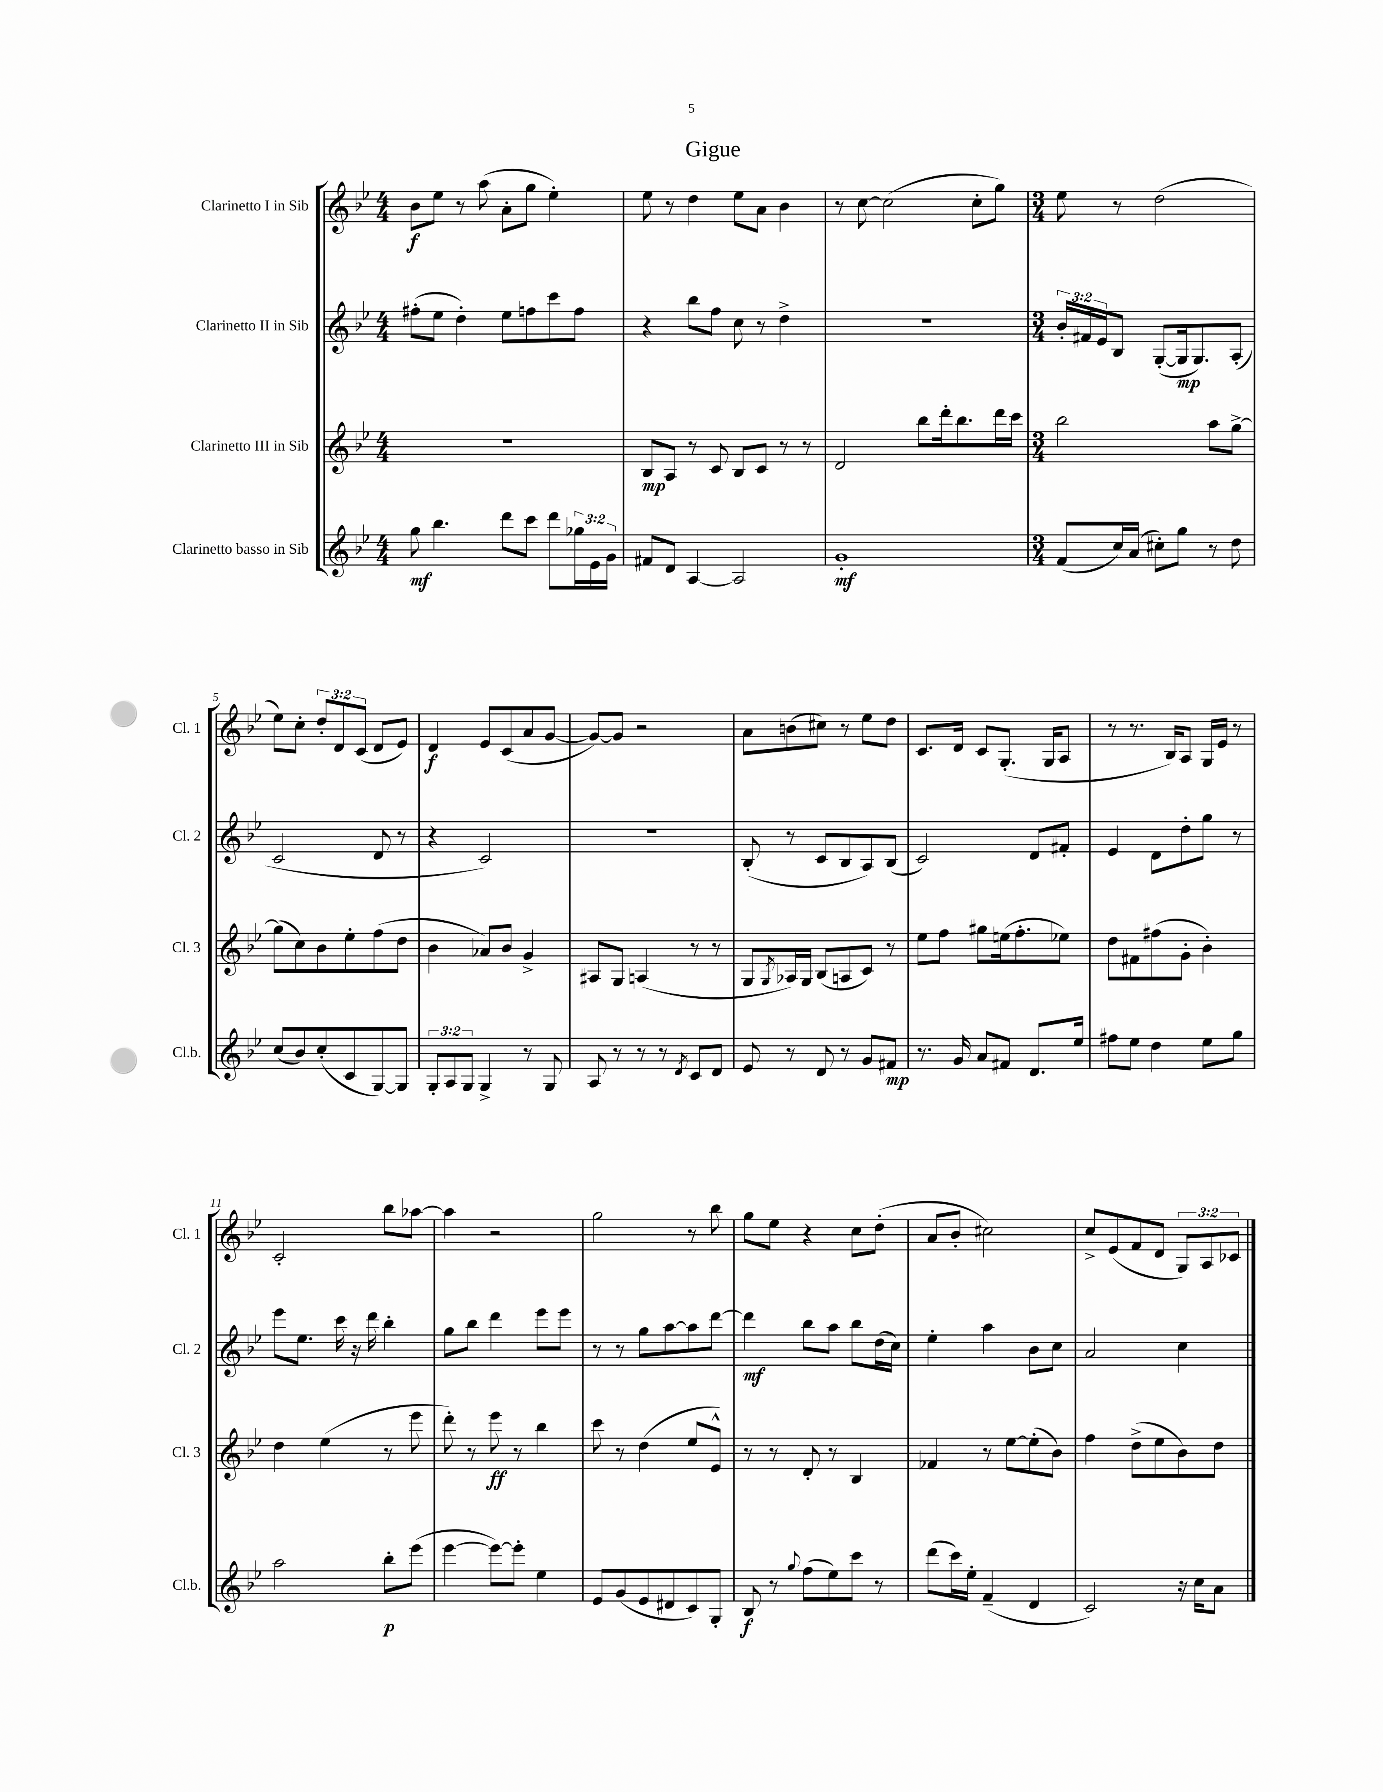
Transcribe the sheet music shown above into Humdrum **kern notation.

**kern	**dynam	**kern	**dynam	**kern	**dynam	**kern	**dynam
*part4	*part4	*part3	*part3	*part2	*part2	*part1	*part1
*staff4	*staff4	*staff3	*staff3	*staff2	*staff2	*staff1	*staff1
*I"Clarinetto basso in Sib	*	*I"Clarinetto III in Sib	*	*I"Clarinetto II in Sib	*	*I"Clarinetto I in Sib	*
*I'Cl.b.	*	*I'Cl. 3	*	*I'Cl. 2	*	*I'Cl. 1	*
*clefG2	*	*clefG2	*	*clefG2	*	*clefG2	*
*k[b-e-]	*	*k[b-e-]	*	*k[b-e-]	*	*k[b-e-]	*
*M4/4	*	*M4/4	*	*M4/4	*	*M4/4	*
=1	=1	=1	=1	=1	=1	=1	=1
8gg\	mf	1r	.	(8ff#X'\L	.	8b-\L	f
4.bb-\	.	.	.	8ee-\J	.	8ee-\J	.
.	.	.	.	4dd'\)	.	8r	.
.	.	.	.	.	.	(8aa\	.
8ddd\L	.	.	.	8ee-\L	.	8a'\L	.
8ccc\J	.	.	.	8ffn\	.	8gg\J	.
8ddd\L	.	.	.	8ccc\	.	4ee-'\)	.
24gg-X\L	.	.	.	8ff\J	.	.	.
24e-\	.	.	.	.	.	.	.
24g\JJ	.	.	.	.	.	.	.
=2	=2	=2	=2	=2	=2	=2	=2
8f#X/L	.	8B-/L	mp	4r	.	8ee-\	.
8d/J	.	8A/J	.	.	.	8r	.
[4A/	.	8r	.	8bb-\L	.	4dd\	.
.	.	8c/	.	8ff\J	.	.	.
2A/]	.	8B-/L	.	8cc\	.	8ee-\L	.
.	.	8c/J	.	8r	.	8a\J	.
.	.	8r	.	4dd^\	.	4b-\	.
.	.	8r	.	.	.	.	.
=3	=3	=3	=3	=3	=3	=3	=3
1g'	mf	2d/	.	1r	.	8r	.
.	.	.	.	.	.	[8cc\	.
.	.	.	.	.	.	(2cc\]	.
.	.	8bb-\L	.	.	.	.	.
.	.	16ddd'\k	.	.	.	.	.
.	.	8.bb-\	.	.	.	.	.
.	.	.	.	.	.	8cc'\L	.
.	.	16ddd\L	.	.	.	8gg\J)	.
.	.	16ccc\JJ	.	.	.	.	.
=4	=4	=4	=4	=4	=4	=4	=4
*M3/4	*	*M3/4	*	*M3/4	*	*M3/4	*
(8f/L	.	2bb-\	.	24b-'/LL	.	8ee-\	.
.	.	.	.	24f#X/	.	.	.
.	.	.	.	24e-/J	.	.	.
16cc/L)	.	.	.	8B-/J	.	8r	.
(16a/JJ	.	.	.	.	.	.	.
8cc#X'\L)	.	.	.	([8G'/L	.	(2dd\	.
8gg\J	.	.	.	16G/k]	mp	.	.
.	.	.	.	8.G/)	.	.	.
8r	.	8aa\L	.	.	.	.	.
8dd\	.	[8gg^\J	.	(8A'/J	.	.	.
!!LO:LB:g=z
=5	=5	=5	=5	=5	=5	=5	=5
(8cc/L	.	(8gg\L]	.	2c/	.	8ee-\L)	.
8b-/)	.	8cc\)	.	.	.	8cc'\J	.
(8cc'/	.	8b-\	.	.	.	12dd'/L	.
.	.	.	.	.	.	12d/	.
8c/	.	8ee-'\	.	.	.	.	.
.	.	.	.	.	.	(12c/J	.
[8G/)	.	(8ff\	.	8d/	.	8d/L	.
8G/J]	.	8dd\J	.	8r	.	8e-/J)	.
=6	=6	=6	=6	=6	=6	=6	=6
12G'/L	.	4b-\	.	4r	.	4d/	f
12A/	.	.	.	.	.	.	.
12G/J	.	.	.	.	.	.	.
4G^/	.	8a-X/L)	.	2c/)	.	8e-/L	.
.	.	8b-/J	.	.	.	(8c/	.
8r	.	4g^/	.	.	.	8a/	.
8G/	.	.	.	.	.	[8g/J	.
=7	=7	=7	=7	=7	=7	=7	=7
8A/	.	8A#X/L	.	2.r	.	8g/L_)	.
8r	.	8G/J	.	.	.	8g/J]	.
8r	.	(4An/	.	.	.	2r	.
8r	.	.	.	.	.	.	.
8qd/	.	.	.	.	.	.	.
8c/L	.	8r	.	.	.	.	.
8d/J	.	8r	.	.	.	.	.
=8	=8	=8	=8	=8	=8	=8	=8
8e-/	.	8G/L	.	(8B-'/	.	8a\L	.
.	.	8qG/	.	.	.	.	.
8r	.	16A-X/L)	.	8r	.	(8bn\	.
.	.	16G/JJ	.	.	.	.	.
8d/	.	(8B-/L	.	8c/L	.	8cc#X\J)	.
8r	.	8An/	.	8B-/	.	8r	.
8g/L	.	8c/J)	.	8A/)	.	8ee-\L	.
8f#X/J	mp	8r	.	(8B-/J	.	8dd\J	.
=9	=9	=9	=9	=9	=9	=9	=9
8.r	.	8ee-\L	.	2c/)	.	8.c/L	.
.	.	8ff\J	.	.	.	.	.
16g/	.	.	.	.	.	16d/Jk	.
8a/L	.	8gg#X\L	.	.	.	8c/L	.
8f#X/J	.	(16een\k	.	.	.	(8.G'/J	.
.	.	8.ff'\	.	.	.	.	.
8.d/L	.	.	.	8d/L	.	.	.
.	.	.	.	.	.	16G/KL	.
.	.	8ee-X\J)	.	8f#X'/J	.	8A/J	.
16ee-/Jk	.	.	.	.	.	.	.
=10	=10	=10	=10	=10	=10	=10	=10
8ff#X\L	.	8dd\L	.	4e-/	.	8r	.
8ee-\J	.	8f#X\	.	.	.	8.r	.
4dd\	.	(8ff#X\	.	8d\L	.	.	.
.	.	.	.	.	.	16B-/KL)	.
.	.	8g'\J	.	8dd'\	.	8A/J	.
8ee-\L	.	4b-'\)	.	8gg\J	.	16G/LL	.
.	.	.	.	.	.	16e-/JJ	.
8gg\J	.	.	.	8r	.	8r	.
!!LO:LB:g=z
=11	=11	=11	=11	=11	=11	=11	=11
2aa\	.	4dd\	.	8eee-\L	.	2c'/	.
.	.	.	.	8.ee-\J	.	.	.
.	.	(4ee-\	.	.	.	.	.
.	.	.	.	16ccc\	.	.	.
.	.	.	.	16r	.	.	.
.	.	.	.	16ddd\	.	.	.
8bb-'\L	p	8r	.	4bb-'\	.	8bb-\L	.
(8eee-\J	.	8eee-\	.	.	.	[8aa-X\J	.
=12	=12	=12	=12	=12	=12	=12	=12
[4eee-\	.	8ddd'\)	.	8gg\L	.	4aa-\]	.
.	.	8r	.	8bb-\J	.	.	.
8eee-\L_)	.	8eee-\	ff	4ddd\	.	2r	.
8eee-'\J]	.	8r	.	.	.	.	.
4ee-\	.	4bb-\	.	8eee-\L	.	.	.
.	.	.	.	8eee-\J	.	.	.
=13	=13	=13	=13	=13	=13	=13	=13
8e-/L	.	8ccc\	.	8r	.	2gg\	.
(8g/	.	8r	.	8r	.	.	.
8e-/	.	(4dd\	.	8gg\L	.	.	.
8d#X/	.	.	.	[8aa\	.	.	.
8c/)	.	8ee-/L	.	8aa\]	.	8r	.
8G'/J	.	8e-^^/J)	.	[8ddd\J	.	8bb-\	.
=14	=14	=14	=14	=14	=14	=14	=14
8B-/	f	8r	.	4ddd\]	mf	8gg\L	.
8r	.	8r	.	.	.	8ee-\J	.
8qqgg/	.	.	.	.	.	.	.
(8ff\L	.	8d'/	.	8bb-\L	.	4r	.
8ee-\)	.	8r	.	8aa\J	.	.	.
8ccc\J	.	4B-/	.	8bb-\L	.	8cc\L	.
8r	.	.	.	(16dd\L	.	(8dd'\J	.
.	.	.	.	16cc\JJ)	.	.	.
=15	=15	=15	=15	=15	=15	=15	=15
(8ddd\L	.	4f-X/	.	4ee-'\	.	8a/L	.
16ccc\L)	.	.	.	.	.	8b-'/J	.
16ee-'\JJ	.	.	.	.	.	.	.
(4f~/	.	8r	.	4aa\	.	2cc#X\)	.
.	.	[8ee-\L	.	.	.	.	.
4d/	.	(8ee-'\]	.	8b-\L	.	.	.
.	.	8b-\J)	.	8cc\J	.	.	.
=16	=16	=16	=16	=16	=16	=16	=16
2c/)	.	4ff\	.	2a/	.	8cc^/L	.
.	.	.	.	.	.	(8e-/	.
.	.	(8dd^\L	.	.	.	8f/	.
.	.	8ee-\	.	.	.	8d/J	.
16r	.	8b-\)	.	4cc\	.	12G/L)	.
16cc\KL	.	.	.	.	.	.	.
.	.	.	.	.	.	12A/	.
8a\J	.	8dd\J	.	.	.	.	.
.	.	.	.	.	.	12c-X/J	.
==	==	==	==	==	==	==	==
*-	*-	*-	*-	*-	*-	*-	*-
